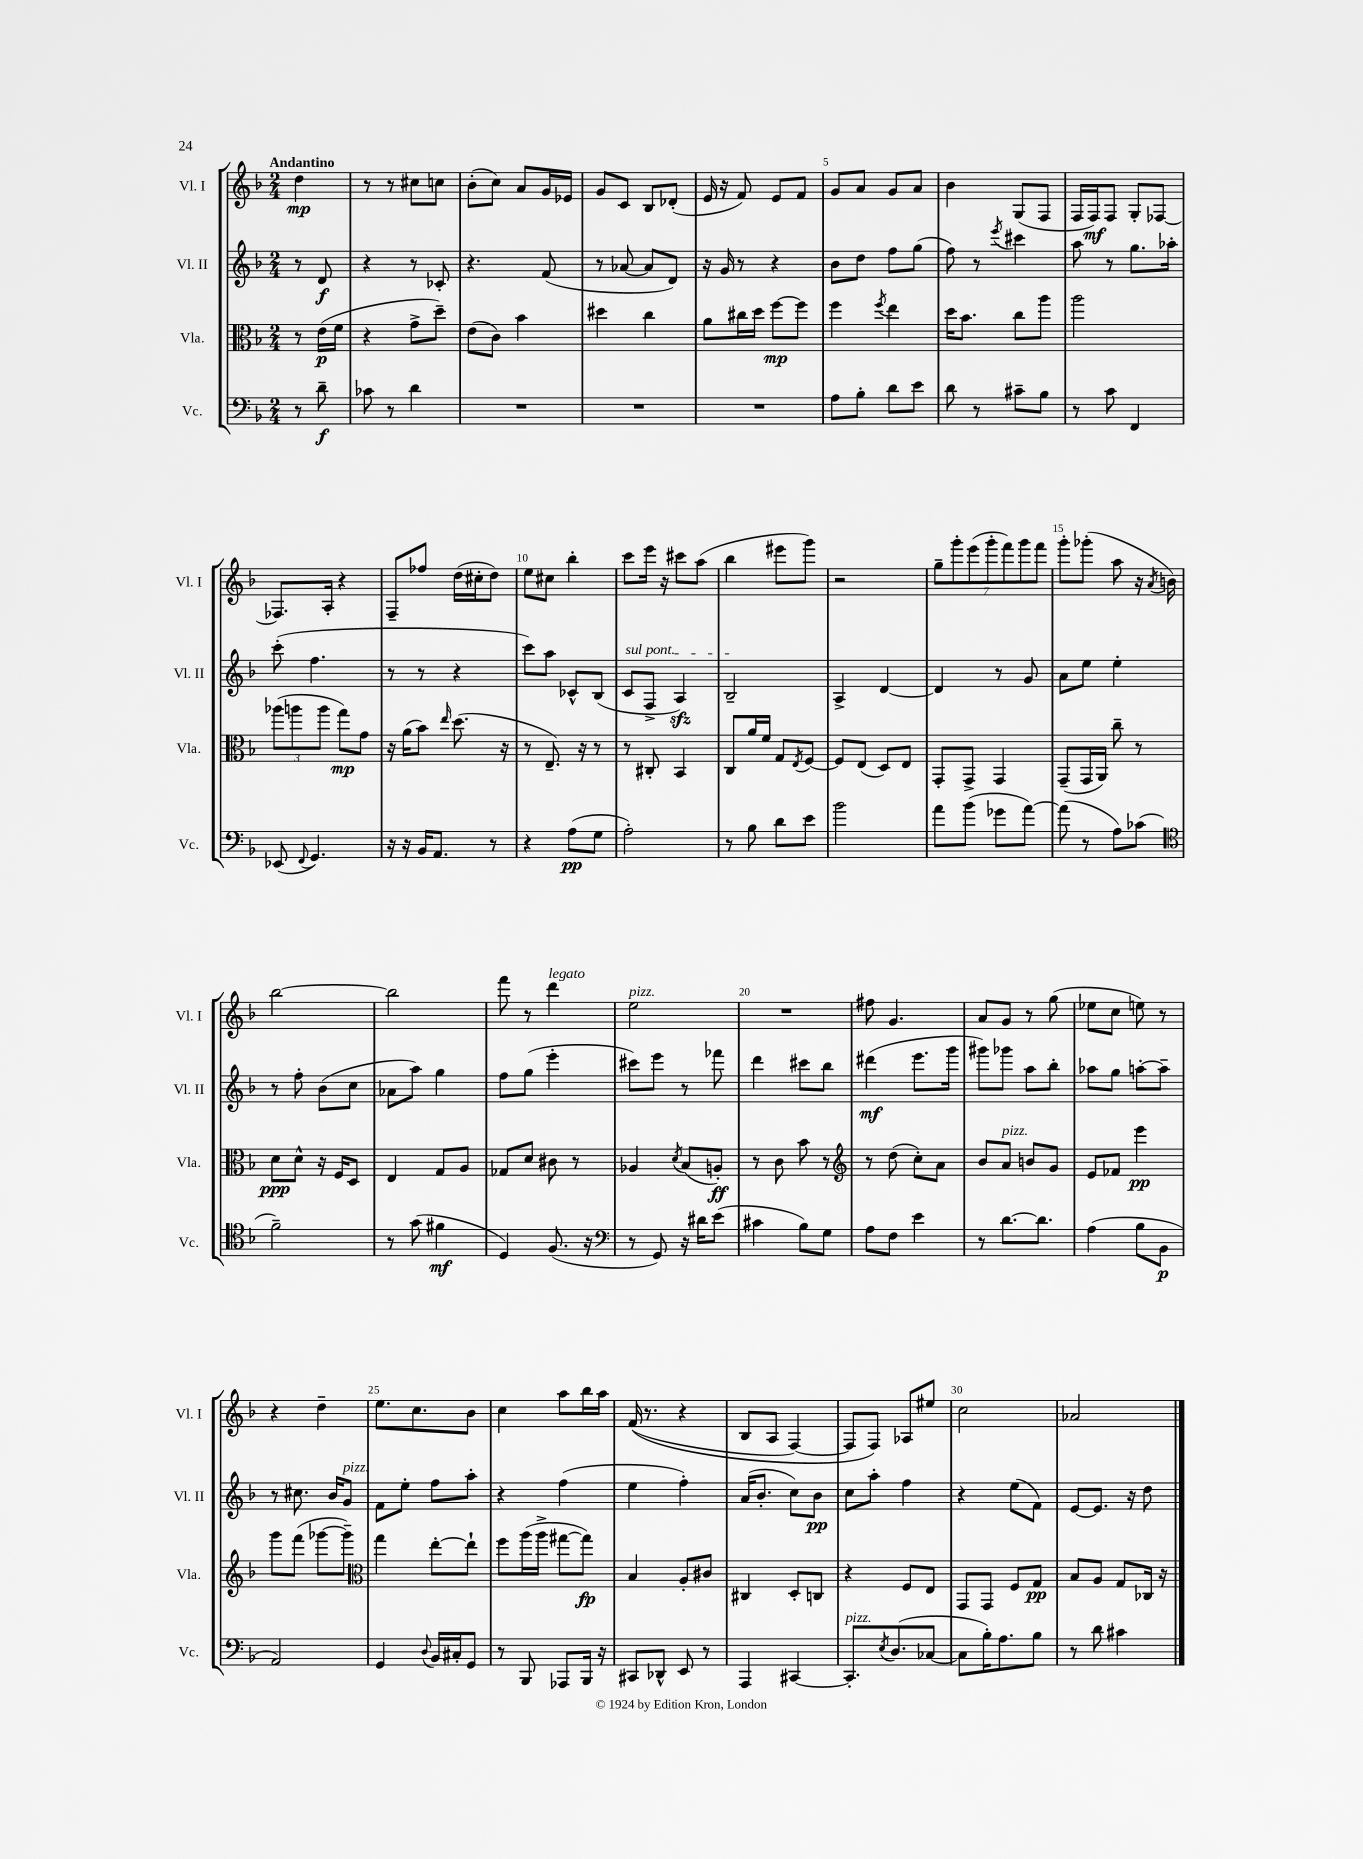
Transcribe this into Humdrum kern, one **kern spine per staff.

**kern	**dynam	**kern	**dynam	**kern	**dynam	**kern	**dynam
*part4	*part4	*part3	*part3	*part2	*part2	*part1	*part1
*staff4	*staff4	*staff3	*staff3	*staff2	*staff2	*staff1	*staff1
*I"Vc.	*	*I"Vla.	*	*I"Vl. II	*	*I"Vl. I	*
*I'Vc.	*	*I'Vla.	*	*I'Vl. II	*	*I'Vl. I	*
*clefF4	*	*clefC3	*	*clefG2	*	*clefG2	*
*k[b-]	*	*k[b-]	*	*k[b-]	*	*k[b-]	*
*M2/4	*	*M2/4	*	*M2/4	*	*M2/4	*
=	=	=	=	=	=	=	=
!	!	!	!	!	!	!LO:TX:a:B:t=Andantino	!
8r	.	8r	.	8r	.	4dd\	mp
8d~\	f	(16e\LL	p	8d/	f	.	.
.	.	16f\JJ	.	.	.	.	.
=1	=1	=1	=1	=1	=1	=1	=1
8c-X\	.	4r	.	4r	.	8r	.
8r	.	.	.	.	.	8r	.
4d\	.	8g^\L	.	8r	.	8cc#X\L	.
.	.	8dd~\J)	.	8c-X'/	.	8ccn\J	.
=2	=2	=2	=2	=2	=2	=2	=2
2r	.	(8e\L	.	4.r	.	(8b-'\L	.
.	.	8c\J)	.	.	.	8cc\J)	.
.	.	4b-\	.	.	.	8a/L	.
.	.	.	.	(8f/	.	16g/L	.
.	.	.	.	.	.	16e-X/JJ	.
=3	=3	=3	=3	=3	=3	=3	=3
2r	.	4dd#X\	.	8r	.	8g/L	.
.	.	.	.	[8a-X/	.	8c/J	.
.	.	4cc\	.	8a-/L]	.	8B-/L	.
.	.	.	.	8d/J)	.	(8d-X'/J	.
=4	=4	=4	=4	=4	=4	=4	=4
2r	.	8a\L	.	16r	.	16e/	.
.	.	.	.	16g/	.	16r	.
.	.	16cc#X\L	.	8r	.	8f/)	.
.	.	16dd\JJ	.	.	.	.	.
.	.	[8ff\L	mp	4r	.	8e/L	.
.	.	8ff\J]	.	.	.	8f/J	.
=5	=5	=5	=5	=5	=5	=5	=5
8A\L	.	4ff\	.	8b-\L	.	8g/L	.
8B-'\J	.	.	.	8dd\J	.	8a/J	.
.	.	8qff/	.	.	.	.	.
8d\L	.	4ee\	.	8ff\L	.	8g/L	.
8e\J	.	.	.	(8gg\J	.	8a/J	.
=6	=6	=6	=6	=6	=6	=6	=6
8d\	.	16dd\KL	.	8ff\)	.	4b-\	.
.	.	8.b-\J	.	.	.	.	.
8r	.	.	.	8r	.	.	.
.	.	.	.	8qeee/	.	.	.
8c#X~\L	.	8cc\L	.	4ccc#X\	.	(8G/L	.
8B-\J	.	8aa\J	.	.	.	8F/J	.
=7	=7	=7	=7	=7	=7	=7	=7
8r	.	2aa\	.	8aa\	.	16F/LL	.
.	.	.	.	.	.	16F/J)	mf
8c\	.	.	.	8r	.	8F/J	.
4FF/	.	.	.	8.gg\L	.	8G'/L	.
.	.	.	.	.	.	[8F-X/J	.
.	.	.	.	16aa-X'\Jk	.	.	.
!!LO:LB:g=z
=8	=8	=8	=8	=8	=8	=8	=8
(8EE-X/	.	(12aa-X\L	.	(8ccc'\	.	8.F-X/L]	.
.	.	12aan\	.	.	.	.	.
8qqFF/	.	.	.	.	.	.	.
4.GG/)	.	.	.	4.ff\	.	.	.
.	.	12aa\J	.	.	.	.	.
.	.	.	.	.	.	16A'/Jk	.
.	.	8gg\L)	mp	.	.	4r	.
.	.	8g\J	.	.	.	.	.
=9	=9	=9	=9	=9	=9	=9	=9
16r	.	16r	.	8r	.	8F~/L	.
16r	.	(16a\KL	.	.	.	.	.
16BB-/KL	.	8b-\J)	.	8r	.	8ff-X/J	.
8.AA/J	.	.	.	.	.	.	.
.	.	16qqee/	.	.	.	.	.
.	.	(8.dd\	.	4r	.	(16dd\LL	.
.	.	.	.	.	.	16cc#X'\J	.
8r	.	.	.	.	.	8dd\J)	.
.	.	16r	.	.	.	.	.
=10	=10	=10	=10	=10	=10	=10	=10
4r	.	8r	.	8ccc\L)	.	8ee\L	.
.	.	8.E~/)	.	8aa\J	.	8cc#X\J	.
(8A\L	pp	.	.	8c-X^^/L	.	4bb-'\	.
.	.	16r	.	.	.	.	.
8G\J	.	8r	.	(8B-/J	.	.	.
=11	=11	=11	=11	=11	=11	=11	=11
!	!	!	!	!LO:TX:a:i:t=sul pont.	!	!	!
2A'\)	.	8r	.	8c/L	.	8ccc\L	.
.	.	8C#X'/	.	8F^/J	.	16eee\Jk	.
.	.	.	.	.	.	16r	.
.	.	4BB-/	.	4Azz/)	.	8ccc#X\L	.
.	.	.	.	.	.	(8aa\J	.
=12	=12	=12	=12	=12	=12	=12	=12
8r	.	8C/L	.	2B-~/	.	4bb-\	.
8B-\	.	16a/L	.	.	.	.	.
.	.	16f/JJ	.	.	.	.	.
8d\L	.	8G/L	.	.	.	8eee#X\L	.
.	.	8qE/	.	.	.	.	.
8e\J	.	[8F/J	.	.	.	8ggg\J)	.
=13	=13	=13	=13	=13	=13	=13	=13
2b-\	.	8F/L]	.	4A^/	.	2r	.
.	.	(8E/J	.	.	.	.	.
.	.	8D/L)	.	[4d/	.	.	.
.	.	8E/J	.	.	.	.	.
=14	=14	=14	=14	=14	=14	=14	=14
8a\L	.	8GG'/L	.	4d/]	.	14gg~\L	.
.	.	.	.	.	.	14ggg'\	.
(8b-\J	.	8GG^/J	.	.	.	.	.
.	.	.	.	.	.	(14eee\	.
.	.	.	.	.	.	14ggg'\	.
8g-X\L	.	4GG/	.	8r	.	.	.
.	.	.	.	.	.	14fff\)	.
.	.	.	.	.	.	14ggg\	.
[8a\J)	.	.	.	8g/	.	.	.
.	.	.	.	.	.	14fff\J	.
=15	=15	=15	=15	=15	=15	=15	=15
(8a\]	.	(8GG~/L	.	8a\L	.	8ggg'\L	.
8r	.	16GG/L	.	8ee\J	.	(8ggg-X'\J	.
.	.	16AA/JJ)	.	.	.	.	.
8A\L)	.	8cc~\	.	4ee'\	.	8aa\	.
(8c-X\J	.	8r	.	.	.	16r	.
.	.	.	.	.	.	8qa/	.
.	.	.	.	.	.	16bn\)	.
!!LO:LB:g=z
=16	=16	=16	=16	=16	=16	=16	=16
*clefC4	*	*	*	*	*	*	*
2f~\)	.	8d\L	ppp	8r	.	[2bb-\	.
.	.	8d^^\J	.	8ff'\	.	.	.
.	.	16r	.	(8b-\L	.	.	.
.	.	16F/KL	.	.	.	.	.
.	.	8D/J	.	8cc\J	.	.	.
=17	=17	=17	=17	=17	=17	=17	=17
8r	.	4E/	.	8a-X\L	.	2bb-\]	.
(8g\	.	.	.	8aa\J)	.	.	.
4f#X\	mf	8G/L	.	4gg\	.	.	.
.	.	8A/J	.	.	.	.	.
=18	=18	=18	=18	=18	=18	=18	=18
4D/)	.	8G-X/L	.	8ff\L	.	8fff\	.
.	.	8d/J	.	(8gg\J	.	8r	.
!	!	!	!	!	!	!LO:TX:a:i:t=legato	!
(8.F/	.	8c#X\	.	4eee'\	.	4ddd\	.
.	.	8r	.	.	.	.	.
16r	.	.	.	.	.	.	.
=19	=19	=19	=19	=19	=19	=19	=19
*clefF4	*	*	*	*	*	*	*
!	!	!	!	!	!	!LO:TX:a:i:t=pizz.	!
8r	.	4A-X/	.	8ccc#X\L)	.	2ee\	.
8GG/)	.	.	.	8eee\J	.	.	.
.	.	8qd/	.	.	.	.	.
16r	.	(8B-/L	.	8r	.	.	.
16d#X\KL	.	.	.	.	.	.	.
(8e\J	.	8An'/J)	ff	8fff-X\	.	.	.
=20	=20	=20	=20	=20	=20	=20	=20
4c#X\	.	8r	.	4ddd\	.	2r	.
.	.	8c\	.	.	.	.	.
8B-\L)	.	8b-\	.	8ccc#X\L	.	.	.
8G\J	.	8r	.	8bb-\J	.	.	.
=21	=21	=21	=21	=21	=21	=21	=21
*	*	*clefG2	*	*	*	*	*
8A\L	.	8r	.	(4ddd#X\	mf	8ff#X\	.
8F\J	.	(8dd\	.	.	.	4.g/	.
4e\	.	8cc'\L)	.	8.eee\L	.	.	.
.	.	8a\J	.	.	.	.	.
.	.	.	.	16ggg\Jk	.	.	.
=22	=22	=22	=22	=22	=22	=22	=22
8r	.	8b-/L	.	8ggg#X\L)	.	8a/L	.
!	!	!LO:TX:a:i:t=pizz.	!	!	!	!	!
[8.d\L	.	8a/J	.	8ggg-X\J	.	8g/J	.
.	.	8bn/L	.	8aa\L	.	8r	.
8.d\J]	.	.	.	.	.	.	.
.	.	8g/J	.	8bb-'\J	.	(8gg\	.
=23	=23	=23	=23	=23	=23	=23	=23
(4A\	.	8e/L	.	8aa-X\L	.	8ee-X\L	.
.	.	8f-X/J	.	8gg\J	.	8cc\J	.
8B-\L	.	4eee\	pp	[8aan'\L	.	8een\)	.
8BB-\J	p	.	.	8aa~\J]	.	8r	.
!!LO:LB:g=z
=24	=24	=24	=24	=24	=24	=24	=24
2AA/)	.	8ggg\L	.	8r	.	4r	.
.	.	(8fff\J	.	8.cc#X\	.	.	.
.	.	[8ggg-X\L	.	.	.	4dd~\	.
.	.	.	.	16b-/KL	.	.	.
!	!	!	!	!LO:TX:a:i:t=pizz.	!	!	!
.	.	8ggg-~\J])	.	8g/J	.	.	.
=25	=25	=25	=25	=25	=25	=25	=25
*	*	*clefC3	*	*	*	*	*
4GG/	.	4gg\	.	8f\L	.	8.ee\L	.
.	.	.	.	8ee'\J	.	.	.
.	.	.	.	.	.	8.cc\	.
8qqD/	.	.	.	.	.	.	.
16BB-/LL	.	[8ee'\L	.	8ff\L	.	.	.
16C#X'/J	.	.	.	.	.	.	.
8GG/J	.	8ee`\J]	.	8aa'\J	.	8b-\J	.
=26	=26	=26	=26	=26	=26	=26	=26
8r	.	8ff\L	.	4r	.	4cc\	.
8BBB-/	.	(16aa\L	.	.	.	.	.
.	.	16aa^\JJ	.	.	.	.	.
8AAA-X/L	.	[8gg#X\L	.	(4ff\	.	8aa\L	.
16BBB-/Jk	.	8gg#\J])	fp	.	.	16bb-\L	.
16r	.	.	.	.	.	16aa\JJ	.
=27	=27	=27	=27	=27	=27	=27	=27
8CC#X/L	.	4B-/	.	4ee\	.	((16f/	.
.	.	.	.	.	.	8.r	.
8DD-X^^/J	.	.	.	.	.	.	.
8EE/	.	8A'/L	.	4ff'\)	.	4r	.
8r	.	8c#X/J	.	.	.	.	.
=28	=28	=28	=28	=28	=28	=28	=28
4AAA/	.	4C#X/	.	(16a/KL	.	8B-/L	.
.	.	.	.	8.b-'/J	.	.	.
.	.	.	.	.	.	8A/J	.
[4CC#X/	.	8D'/L	.	8cc\L)	.	[4F/)	.
.	.	8Cn/J	.	8b-\J	pp	.	.
=29	=29	=29	=29	=29	=29	=29	=29
!LO:TX:a:i:t=pizz.	!	!	!	!	!	!	!
8.CC#'/L]	.	4r	.	8cc\L	.	8F/L]	.
.	.	.	.	8aa'\J	.	8F/J)	.
8qE/	.	.	.	.	.	.	.
(8.D/	.	.	.	.	.	.	.
.	.	8F/L	.	4ff\	.	8A-X/L	.
[8C-X/J	.	8E/J	.	.	.	8ee#X/J	.
=30	=30	=30	=30	=30	=30	=30	=30
8C-\L]	.	8GG/L	.	4r	.	2cc\	.
16B-'\K)	.	8GG/J	.	.	.	.	.
8.A\	.	.	.	.	.	.	.
.	.	8F/L	.	(8ee\L	.	.	.
8B-\J	.	8G/J	pp	8f\J)	.	.	.
=31	=31	=31	=31	=31	=31	=31	=31
8r	.	8B-/L	.	[8e/L	.	2a-X/	.
8d\	.	8A/J	.	8.e/J]	.	.	.
4c#X\	.	8G/L	.	.	.	.	.
.	.	.	.	16r	.	.	.
.	.	16C-X/Jk	.	8dd\	.	.	.
.	.	16r	.	.	.	.	.
==	==	==	==	==	==	==	==
*-	*-	*-	*-	*-	*-	*-	*-
